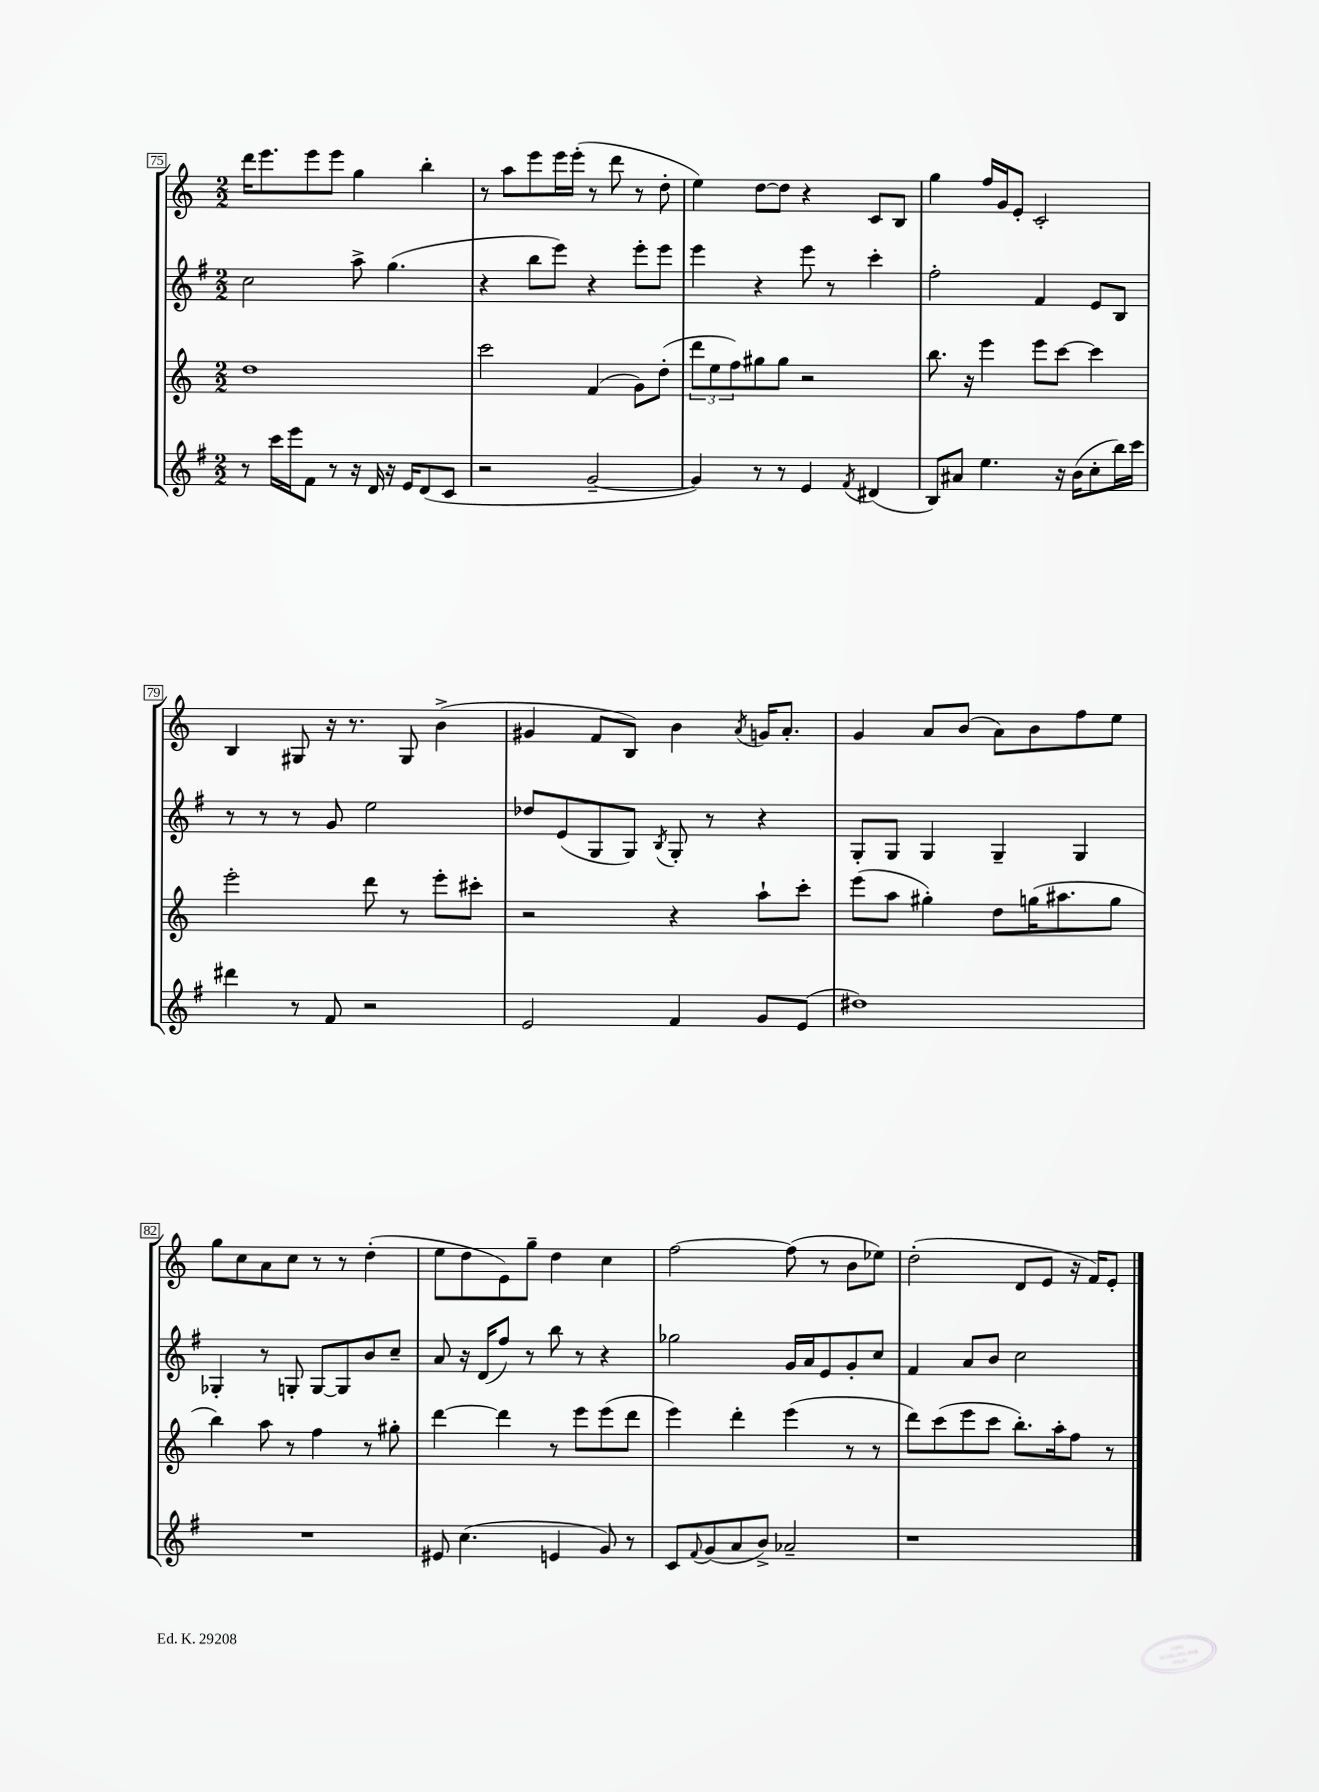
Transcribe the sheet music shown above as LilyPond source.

<<
\new StaffGroup <<
\new Staff = "s0" {
    \clef treble \key c \major \numericTimeSignature \time 2/2
    d'''16 e'''8. e'''8 e'''8 g''4 b''4-. |
    r8 a''8 e'''8 e'''16 e'''16-.( r8 d'''8 r8 d''8-. |
    e''4) d''8~ d''8 r4 c'8 b8 |
    g''4 f''16 g'16 e'8-. c'2-. |
    b4 gis8 r16 r8. gis8 b'4->( |
    gis'4 f'8 b8) b'4 \acciaccatura { a'8 } g'16 a'8.-. |
    g'4 a'8 b'8( a'8) b'8 f''8 e''8 |
    g''8 c''8 a'8 c''8 r8 r8 d''4-.( |
    e''8 d''8 e'8) g''8-- d''4 c''4 |
    f''2~ f''8( r8 b'8 ees''8) |
    d''2-.( d'8 e'8 r16 f'16) e'8-. \bar "|." |
}
\new Staff = "s1" {
    \clef treble \key g \major \numericTimeSignature \time 2/2
    c''2 a''8-> g''4.( |
    r4 b''8 e'''8) r4 e'''8-. e'''8 |
    e'''4 r4 e'''8 r8 c'''4-. |
    fis''2-. fis'4 e'8 b8 |
    r8 r8 r8 g'8 e''2 |
    des''8 e'8( g8 g8) \acciaccatura { b8 } g8-. r8 r4 |
    g8-. g8 g4 g4-- g4 |
    ges4-. r8 g8-. g8~ g8 b'8 c''8-- |
    a'8 r16 d'16( fis''8) r8 b''8 r8 r4 |
    ges''2 g'16 a'16 e'8 g'8-. c''8 |
    fis'4 a'8 b'8 c''2 \bar "|." |
}
\new Staff = "s2" {
    \clef treble \key c \major \numericTimeSignature \time 2/2
    d''1 |
    c'''2 f'4( g'8) d''8-.( |
    \tuplet 3/2 { d'''8 e''8 f''8) } gis''8 gis''8 r2 |
    b''8. r16 e'''4 e'''8 c'''8~ c'''4 |
    e'''2-. d'''8 r8 e'''8-. cis'''8-. |
    r2 r4 a''8-! c'''8-. |
    e'''8( a''8 gis''4-.) d''8 g''16( ais''8. g''8 |
    b''4) a''8 r8 f''4 r8 gis''8-. |
    d'''4~ d'''4 r8 e'''8 e'''8( d'''8 |
    e'''4) d'''4-. e'''4( r8 r8 |
    d'''8) c'''8( e'''8 c'''8 b''8.-.) a''16-. f''8 r8 \bar "|." |
}
\new Staff = "s3" {
    \clef treble \key g \major \numericTimeSignature \time 2/2
    r8 c'''16 e'''16 fis'8 r8 r16 d'16 r16 e'16 d'8( c'8 |
    r2 g'2~-- |
    g'4) r8 r8 e'4 \acciaccatura { fis'8 } dis'4( |
    b8) ais'8 e''4. r16 b'16( c''8-. b''16) c'''16 |
    dis'''4 r8 fis'8 r2 |
    e'2 fis'4 g'8 e'8( |
    dis''1) |
    R1 |
    eis'8 c''4.( e'4 g'8) r8 |
    c'8 \appoggiatura { fis'8 } g'8( a'8 b'8->) aes'2-- |
    r1 \bar "|." |
}
>>
>>
\layout { \context { \Score currentBarNumber = #75 \override BarNumber.stencil = #(make-stencil-boxer 0.1 0.3 ly:text-interface::print) } }
